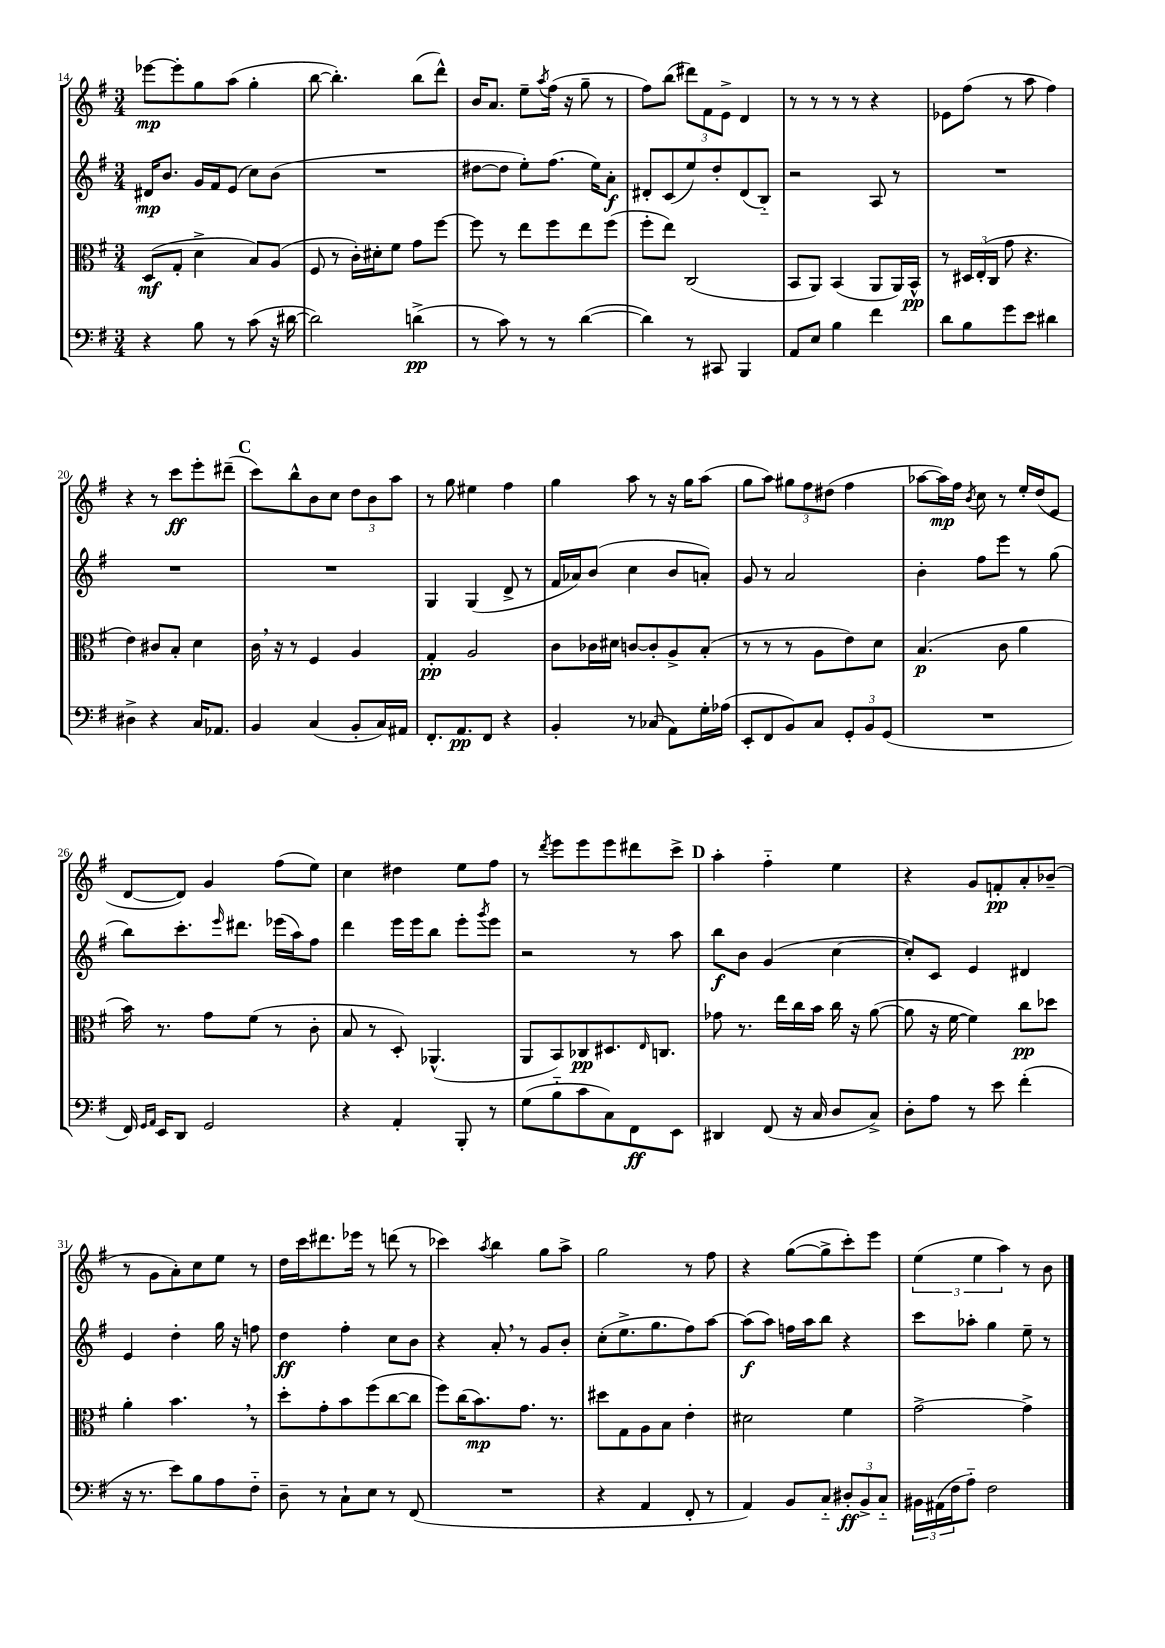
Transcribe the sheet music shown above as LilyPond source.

<<
\new StaffGroup <<
\new Staff = "s0" {
    \clef treble \key g \major \numericTimeSignature \time 3/4
    ees'''8~\mp ees'''8-. g''8 a''8( g''4-. |
    b''8~ b''4.-.) b''8( d'''8-^) |
    b'16 a'8. e''8-- \acciaccatura { a''8 } fis''16( r16 g''8-- r8 |
    fis''8) b''8( \tuplet 3/2 { dis'''8) fis'8 e'8-> } d'4 |
    r8 r8 r8 r8 r4 |
    ees'8 fis''8( r8 a''8 fis''4) |
    r4 r8 c'''8\ff e'''8-. dis'''8--( |
    \mark \markup { \bold "C" } c'''8) b''8-^ b'8 c''8 \tuplet 3/2 { d''8 b'8 a''8 } |
    r8 g''8 eis''4 fis''4 |
    g''4 a''8 r8 r16 g''16 a''8( |
    g''8 a''8) \tuplet 3/2 { gis''8 fis''8 dis''8( } fis''4 |
    aes''8~ aes''16\mp) fis''16 \acciaccatura { b'8 } c''8 r8 e''16-. d''16( e'8 |
    d'8~ d'8) g'4 fis''8( e''8) |
    c''4 dis''4 e''8 fis''8 |
    r8 \acciaccatura { d'''8 } e'''8 e'''8 e'''8 dis'''8 c'''8-> |
    \mark \markup { \bold "D" } a''4-. fis''4-_ e''4 |
    r4 g'8 f'8-.\pp a'8-. bes'8--( |
    r8 g'8 a'8-.) c''8 e''8 r8 |
    d''16 c'''16 dis'''8. ees'''16 r8 d'''8( r8 |
    ces'''4) \acciaccatura { a''8 } b''4 g''8 a''8-> |
    g''2 r8 fis''8 |
    r4 g''8~( g''8-> c'''8-.) e'''8 |
    \tuplet 3/2 { e''4( e''4 a''4) } r8 b'8 \bar "|." |
}
\new Staff = "s1" {
    \clef treble \key g \major \numericTimeSignature \time 3/4
    dis'16\mp b'8. g'16 fis'16 e'8( c''8) b'8( |
    R2. |
    dis''8~ dis''8 e''8-.) fis''8.( e''16) a'8-.\f |
    dis'8-. c'8( e''8) d''8-. dis'8( b8-_) |
    r2 a8 r8 |
    R2. |
    R2. |
    \mark \markup { \bold "C" } R2. |
    g4 g4( d'8-> r8 |
    fis'16 aes'16) b'8( c''4 b'8 a'8-.) |
    g'8 r8 a'2 |
    b'4-. fis''8 e'''8 r8 g''8( |
    b''8) c'''8.-. \grace { e'''16 } dis'''8. ees'''16( a''16) fis''8 |
    d'''4 e'''16 e'''16 b''8 e'''8-. \acciaccatura { g'''8 } e'''8 |
    r2 r8 a''8 |
    \mark \markup { \bold "D" } b''8\f b'8 g'4( c''4~ |
    c''8-.) c'8 e'4 dis'4 |
    e'4 d''4-. g''16 r16 f''8 |
    d''4\ff fis''4-. c''8 b'8 |
    r4 a'8-. \breathe r8 g'8 b'8-. |
    c''8-.( e''8.-> g''8. fis''8) a''8~ |
    a''8\f( a''8) f''16 a''16 b''8 r4 |
    c'''8 aes''8-. g''4 e''8-- r8 \bar "|." |
}
\new Staff = "s2" {
    \clef alto \key g \major \numericTimeSignature \time 3/4
    d8\mf( g8-. d'4-> b8) a8( |
    fis8 r8 c'16-.) dis'16-. fis'8 g'8 fis''8~ |
    fis''8 r8 e''8 fis''8 e''8 fis''8( |
    fis''8-. e''8) c2( |
    b,8 a,8) b,4( a,8 a,16) b,16-^\pp |
    r8 \tuplet 3/2 { dis16 e16-.( c16 } g'8 r4. |
    e'4) cis'8 b8-. d'4 |
    \mark \markup { \bold "C" } c'16 \breathe r16 r8 fis4 a4 |
    g4-.\pp a2 |
    c'8 ces'16 dis'16 c'8~ c'8-. a8-> b8-.( |
    r8 r8 r8 a8 e'8) d'8 |
    b4.\p( c'8 a'4 |
    b'16) r8. g'8 fis'8( r8 c'8-. |
    b8 r8 d8-.) aes,4.-^( |
    a,8 b,8) ces8\pp dis8. \grace { e16 } c8. |
    \mark \markup { \bold "D" } ges'8 r8. e''16 c''16 b'16 c''16 r16 a'8~( |
    a'8 r16 fis'16~ fis'4) c''8\pp des''8 |
    a'4-. b'4. \breathe r8 |
    d''8-. g'8-. b'8 fis''8( c''8~ c''8 |
    fis''8) c''16( b'8.\mp) g'8. r8. |
    dis''8 g8 a8 b8 e'4-. |
    dis'2 fis'4 |
    g'2~-> g'4-> \bar "|." |
}
\new Staff = "s3" {
    \clef bass \key g \major \numericTimeSignature \time 3/4
    r4 b8 r8 c'8( r16 dis'16~ |
    dis'2) d'4->\pp( |
    r8 c'8) r8 r8 d'4~( |
    d'4) r8 cis,8 b,,4 |
    a,8 e8 b4 fis'4 |
    d'8 b8 g'8 e'8 dis'4 |
    dis4-> r4 c16 aes,8. |
    \mark \markup { \bold "C" } b,4 c4( b,8-. c16) ais,16 |
    fis,8.-. a,8.\pp fis,8 r4 |
    b,4-. r8 ces8( a,8) g16-. aes16( |
    e,8-. fis,8 b,8) c8 \tuplet 3/2 { g,8-. b,8 g,8( } |
    R2. |
    fis,16) \grace { g,16 a,16 } e,16 d,8 g,2 |
    r4 a,4-. b,,8-. r8 |
    g8( b8-_ c'8 c8) fis,8\ff e,8 |
    \mark \markup { \bold "D" } dis,4 fis,8( r16 c16 d8 c8->) |
    d8-. a8 r8 e'8 fis'4-.( |
    r16 r8. e'8) b8 a8 fis8-_ |
    d8-- r8 c8-! e8 r8 fis,8( |
    R2. |
    r4 a,4 fis,8-. r8 |
    a,4) b,8 c8-_ \tuplet 3/2 { dis8-.\ff b,8-> c8-_ } |
    \tuplet 3/2 { bis,16 ais,16( fis16 } a8-_) fis2 \bar "|." |
}
>>
>>
\layout { \context { \Score currentBarNumber = #14 } }
